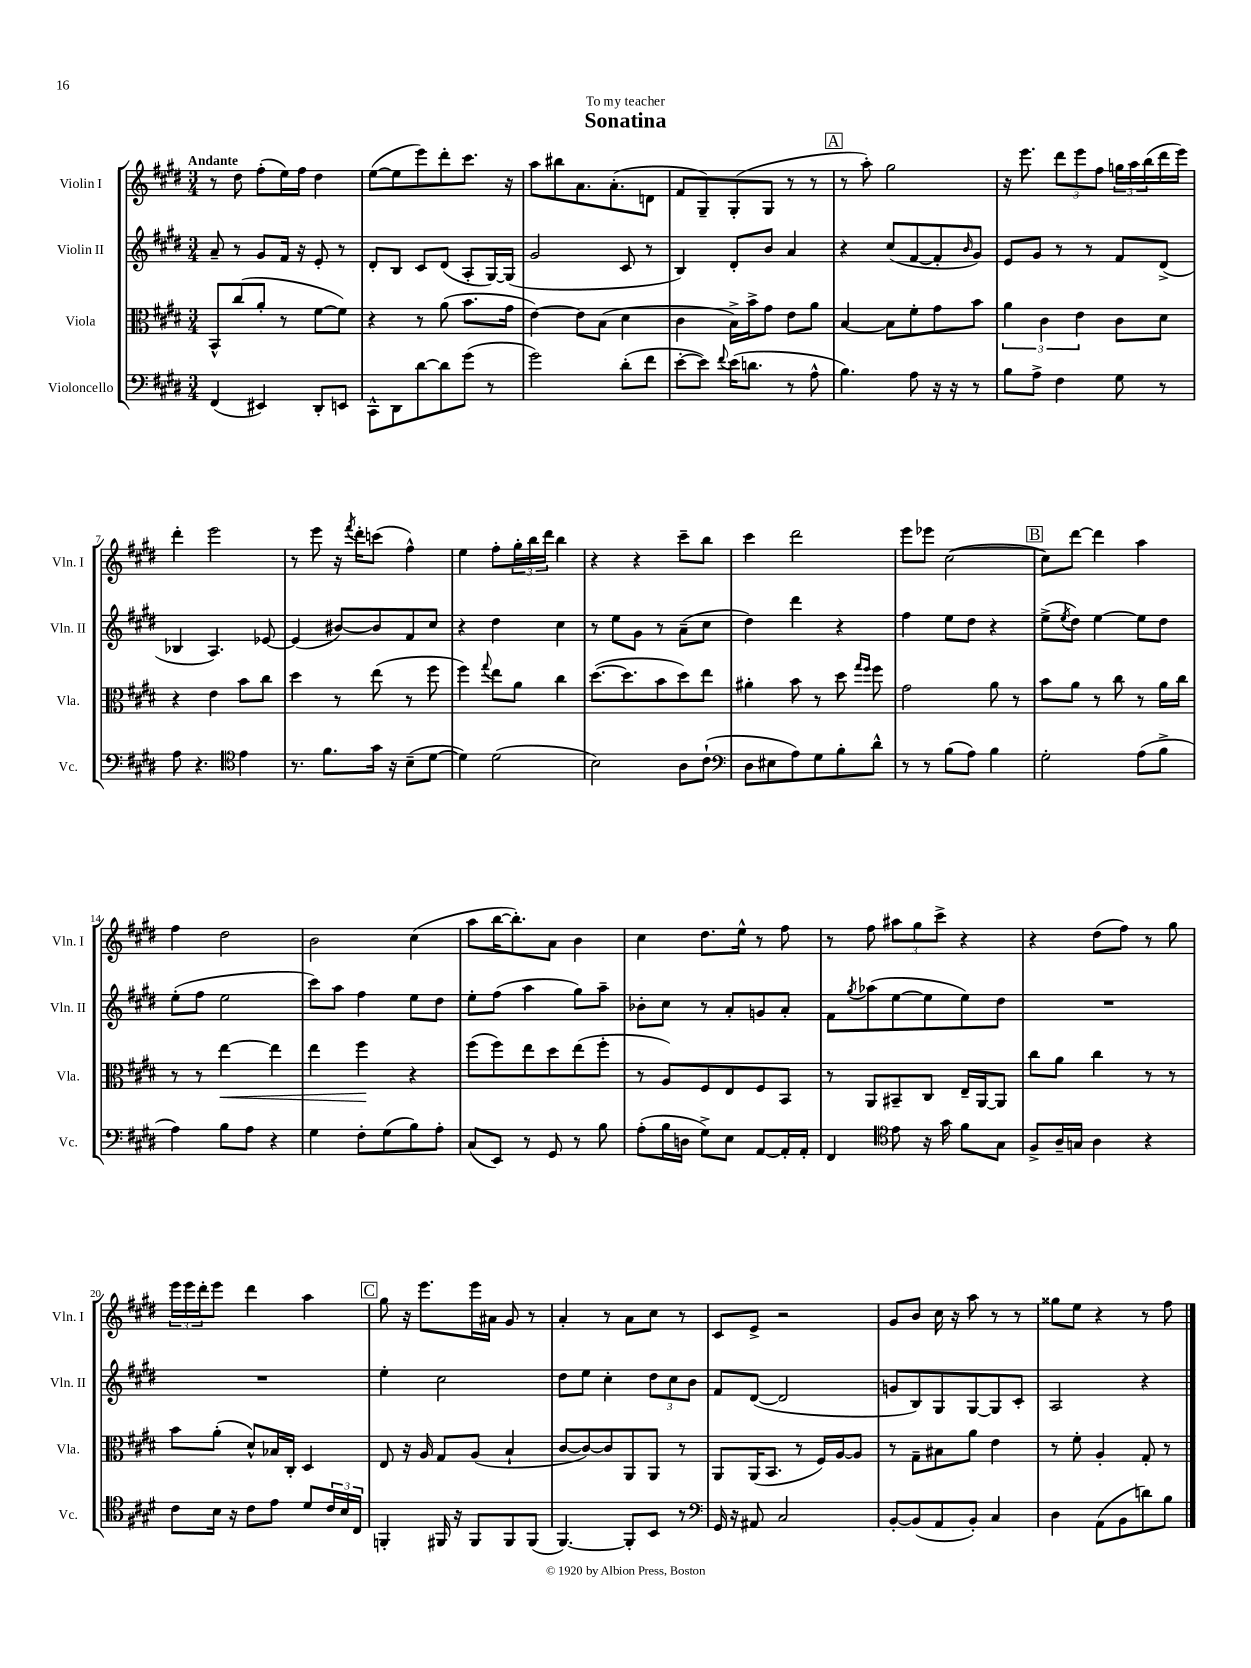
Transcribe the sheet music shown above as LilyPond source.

\header { title = "Sonatina" dedication = "To my teacher" }
<<
\new StaffGroup <<
\new Staff = "s0" \with { instrumentName = "Violin I" shortInstrumentName = "Vln. I" } {
    \clef treble \key e \major \numericTimeSignature \time 3/4 \tempo "Andante"
    r8 dis''8 fis''8-.( e''16) fis''16 dis''4 |
    e''8~( e''8 e'''8) dis'''8-. cis'''8. r16 |
    a''8 bis''8 a'8. a'8.-.( d'8 |
    fis'8 gis8--) gis8-.( gis8 r8 r8 |
    \mark \markup { \box "A" } r8 a''8-.) gis''2 |
    r16 e'''8. \tuplet 3/2 { dis'''8 e'''8 fis''8 } \tuplet 3/2 { g''16 a''16 b''16( } dis'''16 e'''16) |
    dis'''4-. e'''2 |
    r8 e'''8 r16 \acciaccatura { fis'''8 } dis'''16-. c'''8( fis''4-^) |
    e''4 fis''8-. \tuplet 3/2 { gis''16-. b''16 dis'''16 } b''4 |
    r4 r4 cis'''8-- b''8 |
    cis'''4 dis'''2 |
    e'''8 ees'''8 cis''2~( |
    \mark \markup { \box "B" } cis''8) dis'''8~ dis'''4 a''4 |
    fis''4 dis''2 |
    b'2 cis''4( |
    a''8 b''16~ b''8.-.) a'8 b'4 |
    cis''4 dis''8. e''16-^ r8 fis''8 |
    r8 fis''8 \tuplet 3/2 { ais''8 gis''8 cis'''8-> } r4 |
    r4 dis''8( fis''8) r8 gis''8 |
    \tuplet 3/2 { e'''16 e'''16 dis'''16-. } e'''8 dis'''4 a''4 |
    \mark \markup { \box "C" } gis''8 r16 e'''8. e'''16 ais'16 gis'8 r8 |
    a'4-. r8 a'8 cis''8 r8 |
    cis'8 e'8-> r2 |
    gis'8 b'8 cis''16 r16 a''8 r8 r8 |
    gisis''8 e''8 r4 r8 fis''8 \bar "|." |
}
\new Staff = "s1" \with { instrumentName = "Violin II" shortInstrumentName = "Vln. II" } {
    \clef treble \key e \major \numericTimeSignature \time 3/4
    a'8-- r8 gis'8 fis'16 r16 e'8-. r8 |
    dis'8-. b8 cis'8 dis'8( a8-. gis16~) gis16( |
    gis'2 cis'8 r8 |
    b4) dis'8-. b'8 a'4 |
    \mark \markup { \box "A" } r4 cis''8( fis'8~ fis'8-. \grace { b'16 } gis'8) |
    e'8 gis'8 r8 r8 fis'8 dis'8->( |
    bes4 a4.) ees'8~ |
    ees'4( bis'8~) bis'8 fis'8 cis''8 |
    r4 dis''4 cis''4 |
    r8 e''8 gis'8 r8 a'8--( cis''8 |
    dis''4) dis'''4 r4 |
    fis''4 e''8 dis''8 r4 |
    \mark \markup { \box "B" } e''8->( \acciaccatura { e''8 } dis''8) e''4~ e''8 dis''8 |
    e''8-.( fis''8 e''2 |
    cis'''8) a''8 fis''4 e''8 dis''8 |
    e''8-. fis''8( a''4 gis''8) a''8-- |
    bes'8-. cis''8 r8 a'8-. g'8 a'8-. |
    fis'8 \acciaccatura { gis''8 } aes''8( e''8~ e''8 e''8) dis''8 |
    R2. |
    R2. |
    \mark \markup { \box "C" } e''4-. cis''2 |
    dis''8 e''8 cis''4-. \tuplet 3/2 { dis''8 cis''8 b'8 } |
    fis'8 dis'8~( dis'2 |
    g'8 b8) gis8 gis8~ gis8 cis'8-. |
    a2 r4 \bar "|." |
}
\new Staff = "s2" \with { instrumentName = "Viola" shortInstrumentName = "Vla." } {
    \clef alto \key e \major \numericTimeSignature \time 3/4
    b,8-^ cis''8( a'8-. r8 fis'8~ fis'8) |
    r4 r8 a'8( b'8. gis'16 |
    e'4~) e'8 b8( dis'4 |
    cis'4 b16->) b'16-> gis'8 e'8 a'8 |
    \mark \markup { \box "A" } b4~ b8 fis'8-. gis'8 b'8 |
    \tuplet 3/2 { a'4 cis'4 e'4 } cis'8 dis'8 |
    r4 e'4 b'8 cis''8 |
    dis''4 r8 e''8( r8 fis''8 |
    fis''4) \appoggiatura { gis''8 } e''8 a'8 cis''4 |
    dis''8.~( dis''8. b'8 dis''8) e''8 |
    ais'4-. b'8 r8 dis''8 \grace { gis''16 fis''16 } fis''8 |
    gis'2 a'8 r8 |
    \mark \markup { \box "B" } b'8 a'8 r8 cis''8 r8 a'16 cis''16 |
    r8 r8 e''4~\< e''4 |
    e''4 fis''4\! r4 |
    fis''8( fis''8) e''8 dis''8 e''8( fis''8-. |
    r8 a8) fis8 e8 fis8 b,8 |
    r8 a,8 bis,8-- cis8 e16-- a,16~ a,8 |
    cis''8 a'8 cis''4 r8 r8 |
    b'8 a'8-.( dis'8-^) bes16 cis16-. dis4 |
    \mark \markup { \box "C" } e8 r16 a16 gis8 a8( b4-! |
    cis'8~ cis'8~) cis'8 a,8 a,8 r8 |
    a,8 a,16( b,8. r8 fis16) a16~ a8 |
    r8 gis8-- bis8 a'8 e'4 |
    r8 fis'8-. a4-. gis8-. r8 \bar "|." |
}
\new Staff = "s3" \with { instrumentName = "Violoncello" shortInstrumentName = "Vc." } {
    \clef bass \key e \major \numericTimeSignature \time 3/4
    fis,4( eis,4) dis,8-. e,8 |
    cis,8-^ dis,8 dis'8~ dis'8 gis'8( r8 |
    gis'2) dis'8-.( fis'8 |
    e'8~-. e'8) \appoggiatura { fis'8 } e'16( d'8. r8 a8-^ |
    \mark \markup { \box "A" } b4.) a8 r16 r16 r8 |
    b8 a8-> fis4 gis8 r8 |
    a8 r4. \clef tenor e'4 |
    r8. fis'8. gis'16 r16 b8--( dis'8~ |
    dis'4) dis'2( |
    b2) a8 cis'8-!( |
    \clef bass dis8 eis8 a8) gis8 b8-. dis'8-^ |
    r8 r8 b8( a8) b4 |
    \mark \markup { \box "B" } gis2-. a8( b8-> |
    a4) b8 a8 r4 |
    gis4 fis8-. gis8( b8) a8-. |
    cis8( e,8) r8 gis,8 r8 b8 |
    a8-.( b16 d16 gis8->) e8 a,8~ a,16-. a,16-. |
    fis,4 \clef tenor e'8 r16 gis'16 fis'8 gis8 |
    fis8-> a16-- g16 a4 r4 |
    cis'8 b16 r16 cis'8 e'8 dis'8 \tuplet 3/2 { cis'16 b16 cis16 } |
    \mark \markup { \box "C" } f,4-. fis,16 r16 fis,8 fis,8 fis,8( |
    fis,4.~) fis,8-. b,8 r8 |
    \clef bass gis,16 r16 ais,8 cis2 |
    b,8~-. b,8( a,8 b,8-.) cis4 |
    dis4 a,8( b,8 d'8) b8 \bar "|." |
}
>>
>>
